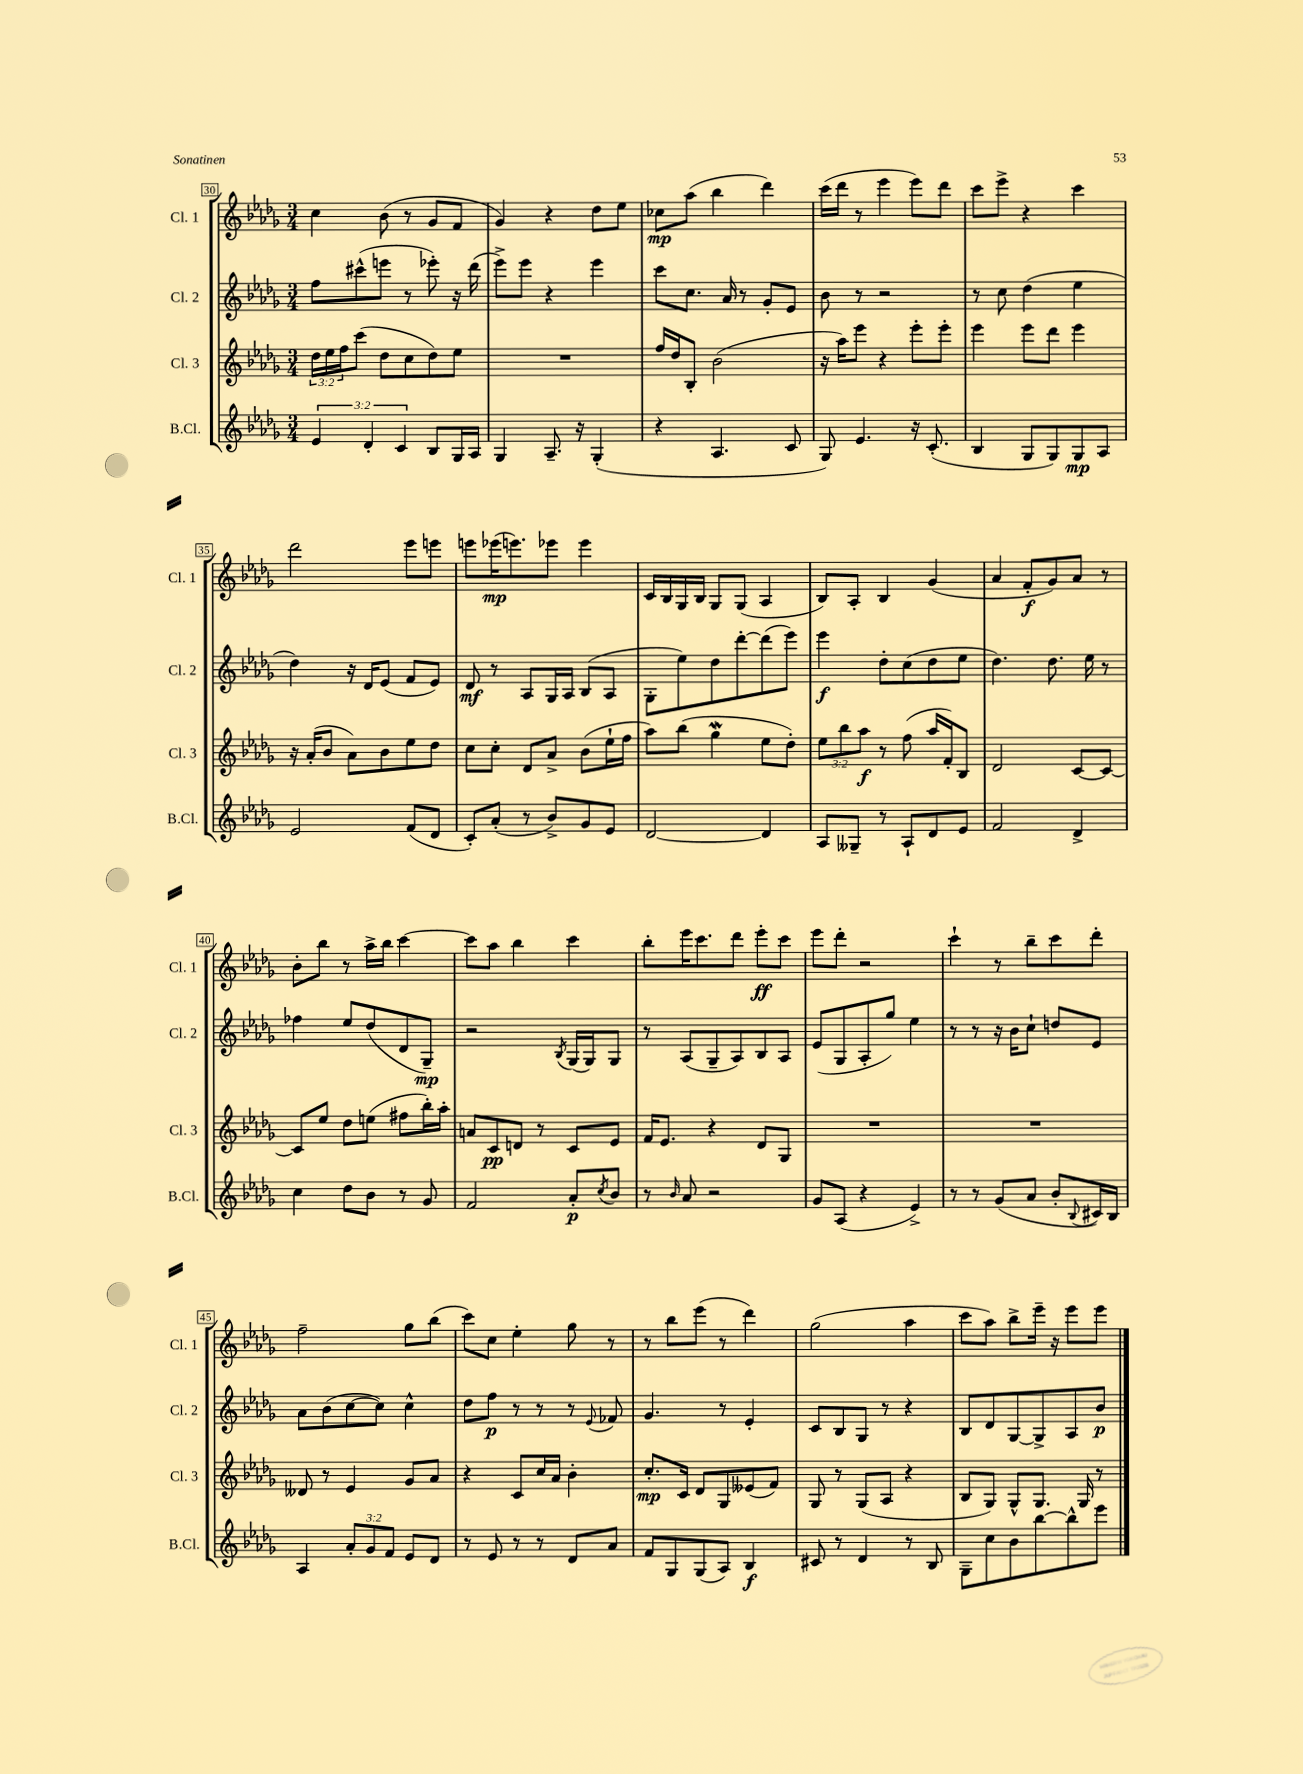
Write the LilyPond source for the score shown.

<<
\new StaffGroup <<
\new Staff = "s0" \with { instrumentName = "Cl. 1" shortInstrumentName = "Cl. 1" } {
    \clef treble \key des \major \numericTimeSignature \time 3/4
    c''4 bes'8( r8 ges'8 f'8 |
    ges'4) r4 des''8 ees''8 |
    ces''8\mp aes''8( bes''4 des'''4) |
    c'''16( des'''16 r8 ees'''4 ees'''8) des'''8 |
    c'''8 ees'''8-> r4 c'''4 |
    des'''2 ees'''8 e'''8 |
    e'''8 ees'''16\mp( e'''8.) ees'''8 ees'''4 |
    c'16 bes16 ges16 bes16 ges8 ges8( aes4 |
    bes8) aes8-. bes4 ges'4( |
    aes'4 f'8-.\f ges'8) aes'8 r8 |
    bes'8-. bes''8 r8 aes''16-> bes''16 c'''4~ |
    c'''8 aes''8 bes''4 c'''4 |
    bes''8-. ees'''16 c'''8. des'''8 ees'''8-.\ff c'''8 |
    ees'''8 des'''8-. r2 |
    c'''4-! r8 bes''8-- c'''8 des'''8-. |
    f''2-- ges''8 bes''8( |
    c'''8) c''8 ees''4-. ges''8 r8 |
    r8 bes''8 ees'''8( r8 des'''4) |
    ges''2( aes''4 |
    c'''8 aes''8) bes''8-> ees'''16-- r16 ees'''8 ees'''8 \bar "|." |
}
\new Staff = "s1" \with { instrumentName = "Cl. 2" shortInstrumentName = "Cl. 2" } {
    \clef treble \key des \major \numericTimeSignature \time 3/4
    f''8 cis'''8-^( e'''8 r8 ees'''8-.) r16 des'''16( |
    ees'''8->) ees'''8 r4 ees'''4 |
    c'''8 c''8. aes'16 r8 ges'8-. ees'8 |
    bes'8 r8 r2 |
    r8 c''8 des''4( ees''4 |
    des''4) r16 des'16 ees'8( f'8 ees'8) |
    des'8\mf r8 aes8 ges16 aes16 bes8( aes8 |
    ges8-. ees''8) des''8 des'''8~-. des'''8( ees'''8) |
    ees'''4\f des''8-. c''8( des''8 ees''8 |
    des''4.) des''8. ees''16 r8 |
    fes''4 ees''8 des''8( des'8 ges8--\mp) |
    r2 \acciaccatura { bes8 } ges16( ges16) ges8 |
    r8 aes8( ges8-- aes8) bes8 aes8 |
    ees'8( ges8 aes8-. ges''8) ees''4 |
    r8 r8 r16 bes'16 c''8-! d''8 ees'8 |
    aes'8 bes'8( c''8~ c''8) c''4-^ |
    des''8 f''8\p r8 r8 r8 \appoggiatura { ees'8 } fes'8 |
    ges'4. r8 ees'4-. |
    c'8 bes8 ges8 r8 r4 |
    bes8 des'8 ges8~ ges8-> aes8 bes'8\p \bar "|." |
}
\new Staff = "s2" \with { instrumentName = "Cl. 3" shortInstrumentName = "Cl. 3" } {
    \clef treble \key des \major \numericTimeSignature \time 3/4 \override Staff.TupletNumber.text = #tuplet-number::calc-fraction-text
    \tuplet 3/2 { des''16 ees''16 f''16 } c'''8( des''8 c''8 des''8) ees''8 |
    R2. |
    f''16 des''16 bes8-. bes'2( |
    r16 aes''16) ees'''8 r4 ees'''8-. ees'''8-. |
    ees'''4 ees'''8 des'''8 ees'''4 |
    r16 aes'16-.( bes'8 aes'8) bes'8 ees''8 des''8 |
    c''8 c''8-. des'8 aes'8-> bes'8( ees''16-! f''16 |
    aes''8) bes''8( ges''4\mordent ees''8 des''8-.) |
    \tuplet 3/2 { ees''8 bes''8 aes''8\f } r8 f''8( aes''16 f'16-.) bes8 |
    des'2 c'8~ c'8~ |
    c'8 ees''8 des''8 e''8( fis''8 bes''16-.) aes''16-. |
    a'8 c'8\pp d'8 r8 c'8 ees'8 |
    f'16 ees'8. r4 des'8 ges8 |
    R2. |
    R2. |
    deses'8 r8 ees'4 ges'8 aes'8 |
    r4 c'8 c''16 aes'16 bes'4-. |
    c''8.-.\mp c'16 des'8 ges8 eeses'8( f'8) |
    ges8 r8 ges8( aes8 r4 |
    bes8 ges8) ges8-^ ges8. ges16 r8 \bar "|." |
}
\new Staff = "s3" \with { instrumentName = "B.Cl." shortInstrumentName = "B.Cl." } {
    \clef treble \key des \major \numericTimeSignature \time 3/4 \override Staff.TupletNumber.text = #tuplet-number::calc-fraction-text
    \tuplet 3/2 { ees'4 des'4-. c'4 } bes8 ges16 aes16 |
    ges4 aes8.-- r16 ges4-.( |
    r4 aes4. c'8 |
    ges8) ees'4. r16 c'8.-.( |
    bes4 ges8 ges8) ges8\mp aes8 |
    ees'2 f'8( des'8 |
    c'8-.) aes'8-.( r8 bes'8->) ges'8 ees'8 |
    des'2~ des'4 |
    aes8 geses8-- r8 aes8-! des'8 ees'8 |
    f'2 des'4-> |
    c''4 des''8 bes'8 r8 ges'8 |
    f'2 aes'8-.\p \acciaccatura { c''8 } bes'8 |
    r8 \grace { bes'16 } aes'8 r2 |
    ges'8 aes8( r4 ees'4->) |
    r8 r8 ges'8( aes'8 bes'8-. \appoggiatura { bes8 } cis'16) bes16 |
    aes4 \tuplet 3/2 { aes'8-. ges'8 f'8 } ees'8 des'8 |
    r8 ees'8 r8 r8 des'8 aes'8 |
    f'8 ges8 ges8( aes8) bes4\f |
    cis'8 r8 des'4 r8 bes8 |
    ges8-- c''8 bes'8 bes''8~ bes''8-^ ees'''8 \bar "|." |
}
>>
>>
\layout { \context { \Score currentBarNumber = #30 \override BarNumber.stencil = #(make-stencil-boxer 0.1 0.3 ly:text-interface::print) } }
